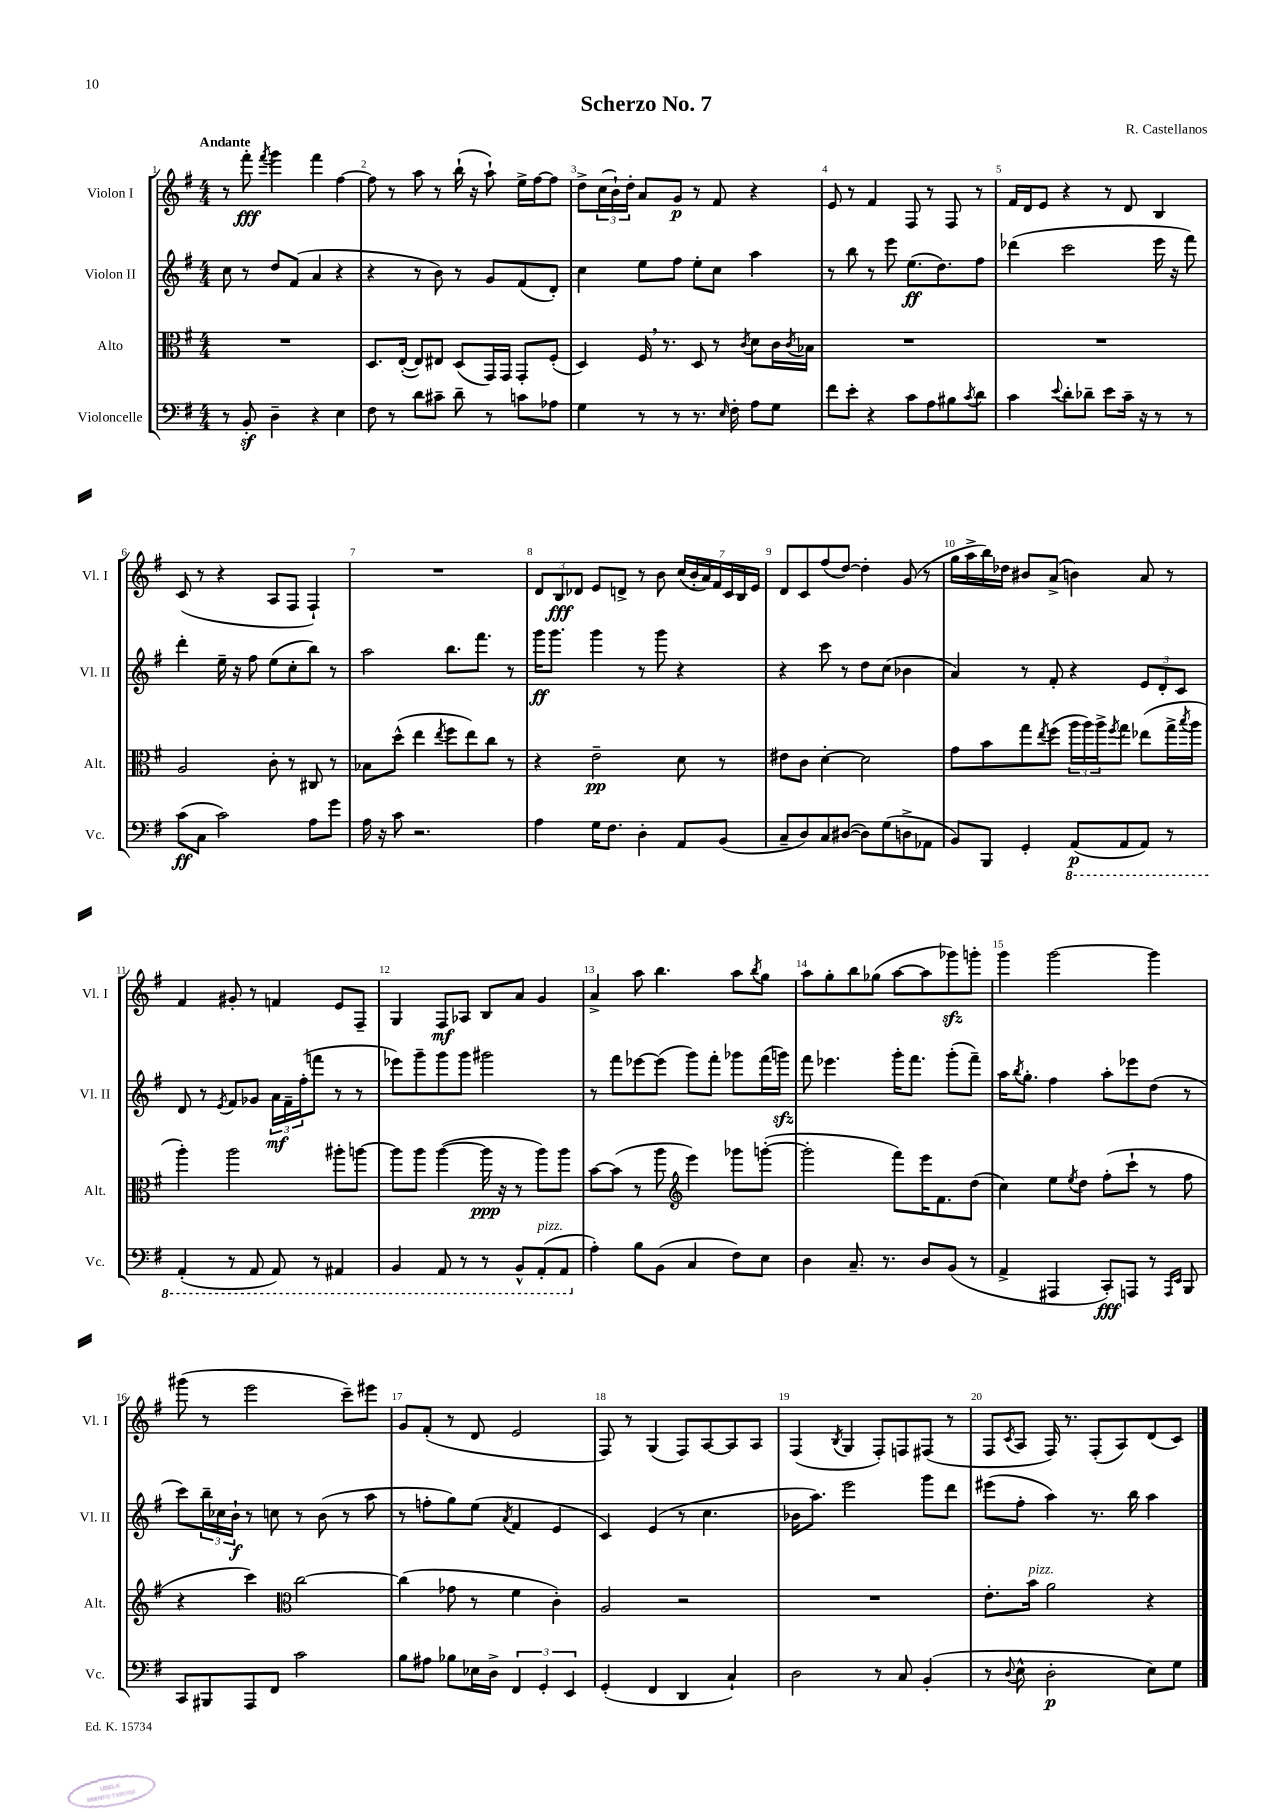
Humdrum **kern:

**kern	**dynam	**kern	**dynam	**kern	**dynam	**kern	**dynam
*part4	*part4	*part3	*part3	*part2	*part2	*part1	*part1
*staff4	*staff4	*staff3	*staff3	*staff2	*staff2	*staff1	*staff1
*I"Violoncelle	*	*I"Alto	*	*I"Violon II	*	*I"Violon I	*
*I'Vc.	*	*I'Alt.	*	*I'Vl. II	*	*I'Vl. I	*
*clefF4	*	*clefC3	*	*clefG2	*	*clefG2	*
*k[f#]	*	*k[f#]	*	*k[f#]	*	*k[f#]	*
*M4/4	*	*M4/4	*	*M4/4	*	*M4/4	*
=1	=1	=1	=1	=1	=1	=1	=1
!	!	!	!	!	!	!LO:TX:a:B:t=Andante	!
8r	.	1r	.	8cc\	.	8r	.
8BBz'/	.	.	.	8r	.	8fff#'\	fff
.	.	.	.	.	.	8qfff#/	.
4D~\	.	.	.	8dd/L	.	4ggg\	.
.	.	.	.	(8f#/J	.	.	.
4r	.	.	.	4a/	.	4fff#\	.
4E\	.	.	.	4r	.	[4ff#\	.
=2	=2	=2	=2	=2	=2	=2	=2
8F#\	.	8.D/L	.	4r	.	8ff#\]	.
8r	.	.	.	.	.	8r	.
.	.	([16E'/Jk	.	.	.	.	.
8d\L	.	8E/L])	.	8r	.	8aa\	.
8c#X~\J	.	8E#X/J	.	8b\)	.	8r	.
8d~\	.	(8D/L	.	8r	.	(16bb`\	.
.	.	.	.	.	.	16r	.
8r	.	16GG/L)	.	8g/L	.	8aa`\)	.
.	.	16GG/JJ	.	.	.	.	.
8cn\L	.	8GG'/L	.	(8f#/	.	16ee^\LL	.
.	.	.	.	.	.	[16ff#\J	.
8A-X\J	.	(8F#'/J	.	8d'/J)	.	8ff#\J]	.
=3	=3	=3	=3	=3	=3	=3	=3
4G\	.	4D/)	.	4cc\	.	8dd^\L	.
.	.	.	.	.	.	(24cc\L	.
.	.	.	.	.	.	24b`\)	.
.	.	.	.	.	.	24dd'\JJ	.
8r	.	16F#,/	.	8ee\L	.	8a/L	.
.	.	8.r	.	.	.	.	.
8r	.	.	.	8ff#\J	.	8g/J	p
8.r	.	8D/	.	8ee'\L	.	8r	.
.	.	8r	.	8cc\J	.	8f#/	.
16qqE/	.	.	.	.	.	.	.
16F#'\	.	.	.	.	.	.	.
.	.	8qc/	.	.	.	.	.
8A\L	.	8d\L	.	4aa\	.	4r	.
8G\J	.	16c\L	.	.	.	.	.
.	.	8qc/	.	.	.	.	.
.	.	16B-X\JJ	.	.	.	.	.
=4	=4	=4	=4	=4	=4	=4	=4
8f#\L	.	1r	.	8r	.	8e/	.
8e'\J	.	.	.	8bb\	.	8r	.
4r	.	.	.	8r	.	4f#/	.
.	.	.	.	8eee\	.	.	.
8c\L	.	.	.	(8.ee\L	ff	8F#/	.
8A\	.	.	.	.	.	8r	.
.	.	.	.	8.dd\)	.	.	.
8B#X\	.	.	.	.	.	8F#/	.
8qc/	.	.	.	.	.	.	.
8d\J	.	.	.	8ff#\J	.	8r	.
=5	=5	=5	=5	=5	=5	=5	=5
4c\	.	1r	.	(4ddd-X\	.	16f#/LL	.
.	.	.	.	.	.	16d/J	.
.	.	.	.	.	.	8e/J	.
8qqe/	.	.	.	.	.	.	.
8d'\L	.	.	.	2ccc\	.	4r	.
8d-X~\J	.	.	.	.	.	.	.
8e\L	.	.	.	.	.	8r	.
16c~\Jk	.	.	.	.	.	8d/	.
16r	.	.	.	.	.	.	.
8r	.	.	.	16eee\	.	4B/	.
.	.	.	.	16r	.	.	.
8r	.	.	.	8fff#\)	.	.	.
!!LO:LB:g=z
=6	=6	=6	=6	=6	=6	=6	=6
(8c\L	ff	2A/	.	4ddd'\	.	(8c/	.
8C\J	.	.	.	.	.	8r	.
2c\)	.	.	.	16ee~\	.	4r	.
.	.	.	.	16r	.	.	.
.	.	.	.	8ff#\	.	.	.
.	.	8c'\	.	(8ee\L	.	8A/L	.
.	.	8r	.	8cc'\	.	8F#/J	.
8A\L	.	8C#X/	.	8bb\J)	.	4F#`/)	.
8g\J	.	8r	.	8r	.	.	.
=7	=7	=7	=7	=7	=7	=7	=7
16A\	.	8B-X\L	.	2aa\	.	1r	.
16r	.	.	.	.	.	.	.
8c\	.	(8dd^^\J	.	.	.	.	.
2.r	.	4ee\	.	.	.	.	.
.	.	8qee/	.	.	.	.	.
.	.	8ff#\L	.	8.bb\L	.	.	.
.	.	8ee\)	.	.	.	.	.
.	.	.	.	8.fff#\J	.	.	.
.	.	8cc\J	.	.	.	.	.
.	.	8r	.	8r	.	.	.
=8	=8	=8	=8	=8	=8	=8	=8
4A\	.	4r	.	16ggg\KL	ff	12d/L	.
.	.	.	.	8.ggg\J	.	.	.
.	.	.	.	.	.	12B/	fff
.	.	.	.	.	.	12d-X/J	.
16G\KL	.	2e~\	pp	4ggg\	.	8e/L	.
8.F#\J	.	.	.	.	.	.	.
.	.	.	.	.	.	8dn^/J	.
4D'\	.	.	.	8r	.	8r	.
.	.	.	.	8ggg\	.	8b\	.
8AA/L	.	8d\	.	4r	.	(28cc/LL	.
.	.	.	.	.	.	28b'/	.
.	.	.	.	.	.	28a/)	.
.	.	.	.	.	.	28f#/	.
(8BB/J	.	8r	.	.	.	.	.
.	.	.	.	.	.	28c/	.
.	.	.	.	.	.	28B/	.
.	.	.	.	.	.	28e/JJ	.
=9	=9	=9	=9	=9	=9	=9	=9
8C~/L	.	8e#X\L	.	4r	.	8d/L	.
8D/)	.	8c\J	.	.	.	8c/	.
8C/	.	[4d'\	.	8ccc\	.	(8ff#/	.
([8D#X/J	.	.	.	8r	.	[8dd/J)	.
8D#\L])	.	2d\]	.	8dd\L	.	4dd'\]	.
(8G\	.	.	.	(8cc\J	.	.	.
8Dn^\	.	.	.	4b-X\	.	(8g/	.
8AA-X\J	.	.	.	.	.	8r	.
=10	=10	=10	=10	=10	=10	=10	=10
8BB/L)	.	8g\L	.	4a/)	.	16gg\LL	.
.	.	.	.	.	.	16aa^\	.
8BBB/J	.	8b\	.	.	.	16bb\)	.
.	.	.	.	.	.	16dd-X\JJ	.
4GG'/	.	8gg\	.	8r	.	8b#X/L	.
.	.	8qee/	.	.	.	.	.
.	.	(8ff#\J	.	8f#'/	.	(8a^/J	.
*8ba	*	*	*	*	*	*	*
(8AAA/L	p	24aa\LL	.	4r	.	4bn\)	.
.	.	24aa\)	.	.	.	.	.
.	.	24aa^\J	.	.	.	.	.
.	.	8qff#/	.	.	.	.	.
8AAA/	.	8gg\J	.	.	.	.	.
8AAA/J)	.	(8ee-X\L	.	12e/L	.	8a/	.
.	.	.	.	12d'/	.	.	.
8r	.	16gg^\L	.	.	.	8r	.
.	.	.	.	12c/J	.	.	.
.	.	8qbb/	.	.	.	.	.
.	.	16aa\JJ	.	.	.	.	.
!!LO:LB:g=z
=11	=11	=11	=11	=11	=11	=11	=11
(4AAA'/	.	4aa'\)	.	8d/	.	4f#/	.
.	.	.	.	8r	.	.	.
.	.	.	.	8qe/	.	.	.
8r	.	2aa\	.	8f#/L	.	8g#X'/	.
8AAA/	.	.	.	8g-X/J	.	8r	.
8AAA/)	.	.	.	24a\LL	mf	4fn/	.
.	.	.	.	24f#~\	.	.	.
.	.	.	.	(24ff#'\J	.	.	.
8r	.	.	.	8fffn\J	.	.	.
4AAA#X/	.	8aa#X'\L	.	8r	.	8e/L	.
.	.	[8aan\J	.	8r	.	8F#~/J	.
=12	=12	=12	=12	=12	=12	=12	=12
4BBB/	.	8aa\L]	.	8eee-X\L)	.	4G/	.
.	.	8aa\J	.	8ggg~\	.	.	.
8AAA/	.	([4aa\	.	8ggg\	.	8F#/L	mf
8r	.	.	.	8ggg\J	.	8A-X/J	.
8r	.	16aa\]	ppp	2ggg#X\	.	8B/L	.
.	.	16r	.	.	.	.	.
8BBB^^/L	.	8r	.	.	.	8a/J	.
!LO:TX:a:i:t=pizz.	!	!	!	!	!	!	!
(8AAA'/	.	8aa\L)	.	.	.	4g/	.
8AAA/J	.	8aa\J	.	.	.	.	.
=13	=13	=13	=13	=13	=13	=13	=13
*X8ba	*	*	*	*	*	*	*
4A'\)	.	[8b\L	.	8r	.	4a^/	.
.	.	(8b\J]	.	8fff#\L	.	.	.
8B\L	.	8r	.	[8eee-X\	.	8aa\	.
(8BB\J	.	8aa\	.	(8eee-\J]	.	4.bb\	.
*	*	*clefG2	*	*	*	*	*
4C/	.	4eee\)	.	8ggg\L)	.	.	.
.	.	.	.	8fff#'\J	.	.	.
8F#\L)	.	8ggg-X\L	.	8ggg-X\L	.	8aa\L	.
.	.	.	.	.	.	8qbb/	.
8E\J	.	([8gggn'\J	.	(16fff#\L	.	8gg\J	.
.	.	.	.	16gggnzz\JJ)	.	.	.
=14	=14	=14	=14	=14	=14	=14	=14
4D\	.	2ggg'\]	.	8fff#\	.	8aa\L	.
.	.	.	.	4.eee-X\	.	8gg'\	.
8.C~/	.	.	.	.	.	8bb\	.
.	.	.	.	.	.	(8gg-X\J	.
8.r	.	.	.	.	.	.	.
.	.	8fff#\L)	.	16ggg'\KL	.	[8aa\L	.
.	.	.	.	8.fff#\J	.	.	.
8D/L	.	16eee\K	.	.	.	8aa\]	.
.	.	8.f#\	.	.	.	.	.
(8BB/J	.	.	.	(8ggg'\L	.	8ggg-Xzz\)	.
8r	.	(8dd\J	.	8fff#~\J)	.	8gggn'\J	.
=15	=15	=15	=15	=15	=15	=15	=15
4AA^/	.	4cc\)	.	16aa\KL	.	4ggg\	.
.	.	.	.	8qbb/	.	.	.
.	.	.	.	8.gg'\J	.	.	.
4AAA#X/	.	8ee\L	.	4ff#\	.	[2ggg\	.
.	.	8qee/	.	.	.	.	.
.	.	8dd\J	.	.	.	.	.
8CC'/L)	fff	(8ff#'\L	.	8aa'\L	.	.	.
8AAAn/J	.	8ccc`\J	.	8eee-X\	.	.	.
8r	.	8r	.	(8dd\J	.	4ggg\]	.
16qqAAA/LL	.	.	.	.	.	.	.
16qqEE/JJ	.	.	.	.	.	.	.
8BBB/	.	8ff#\	.	8r	.	.	.
!!LO:LB:g=z
=16	=16	=16	=16	=16	=16	=16	=16
8CC/L	.	4r	.	8ccc\L)	.	(8ggg#X\	.
8BBB#X/	.	.	.	24bb~\L	.	8r	.
.	.	.	.	24cc-X\	.	.	.
.	.	.	.	24b`\JJ	f	.	.
8AAA/	.	4ccc\)	.	8r	.	2eee\	.
8FF#/J	.	.	.	8ccn\	.	.	.
*	*	*clefC3	*	*	*	*	*
2c\	.	[2cc\	.	8r	.	.	.
.	.	.	.	(8b\	.	.	.
.	.	.	.	8r	.	8ccc~\L)	.
.	.	.	.	8aa\	.	8eee#X\J	.
=17	=17	=17	=17	=17	=17	=17	=17
8B\L	.	(4cc\]	.	8r	.	8g/L	.
8A#X\J	.	.	.	8ffn'\L	.	(8f#'/J	.
8B-X\L	.	8g-X\	.	8gg\)	.	8r	.
16E-X\L	.	8r	.	(8ee\J	.	8d/	.
16D^\JJ	.	.	.	.	.	.	.
.	.	.	.	8qa/	.	.	.
6FF#/	.	4f#\	.	4f#/	.	2e/	.
6GG'/	.	.	.	.	.	.	.
.	.	4c'\)	.	4e/	.	.	.
6EE/	.	.	.	.	.	.	.
=18	=18	=18	=18	=18	=18	=18	=18
(4GG'/	.	2A/	.	4c/)	.	8F#/)	.
.	.	.	.	.	.	8r	.
4FF#/	.	.	.	(4e/	.	(4G/	.
4DD/	.	2r	.	8r	.	8F#/L)	.
.	.	.	.	4.cc\	.	[8A/	.
4C`/)	.	.	.	.	.	8A/]	.
.	.	.	.	.	.	8A/J	.
=19	=19	=19	=19	=19	=19	=19	=19
2D\	.	1r	.	16b-X\KL	.	(4F#/	.
.	.	.	.	8.aa\J)	.	.	.
.	.	.	.	.	.	8qB/	.
.	.	.	.	2eee\	.	4G/	.
8r	.	.	.	.	.	8F#'/L)	.
8C/	.	.	.	.	.	8Fn/	.
(4BB'/	.	.	.	8ggg\L	.	(8F#X/J	.
.	.	.	.	8ddd\J	.	8r	.
=20	=20	=20	=20	=20	=20	=20	=20
8r	.	8.e'\L	.	(8eee#X\L	.	8F#/L	.
8qqD/	.	.	.	.	.	8qc/	.
8E^^\	.	.	.	8ff#'\J	.	8A/J	.
!	!	!LO:TX:a:i:t=pizz.	!	!	!	!	!
.	.	16b\Jk	.	.	.	.	.
2D'\	p	2a\	.	4aa\)	.	16F#/)	.
.	.	.	.	.	.	8.r	.
.	.	.	.	8.r	.	(8F#'/L	.
.	.	.	.	.	.	8A/)	.
.	.	.	.	16bb\	.	.	.
8E\L)	.	4r	.	4aa\	.	(8d/	.
8G\J	.	.	.	.	.	8c/J)	.
==	==	==	==	==	==	==	==
*-	*-	*-	*-	*-	*-	*-	*-
